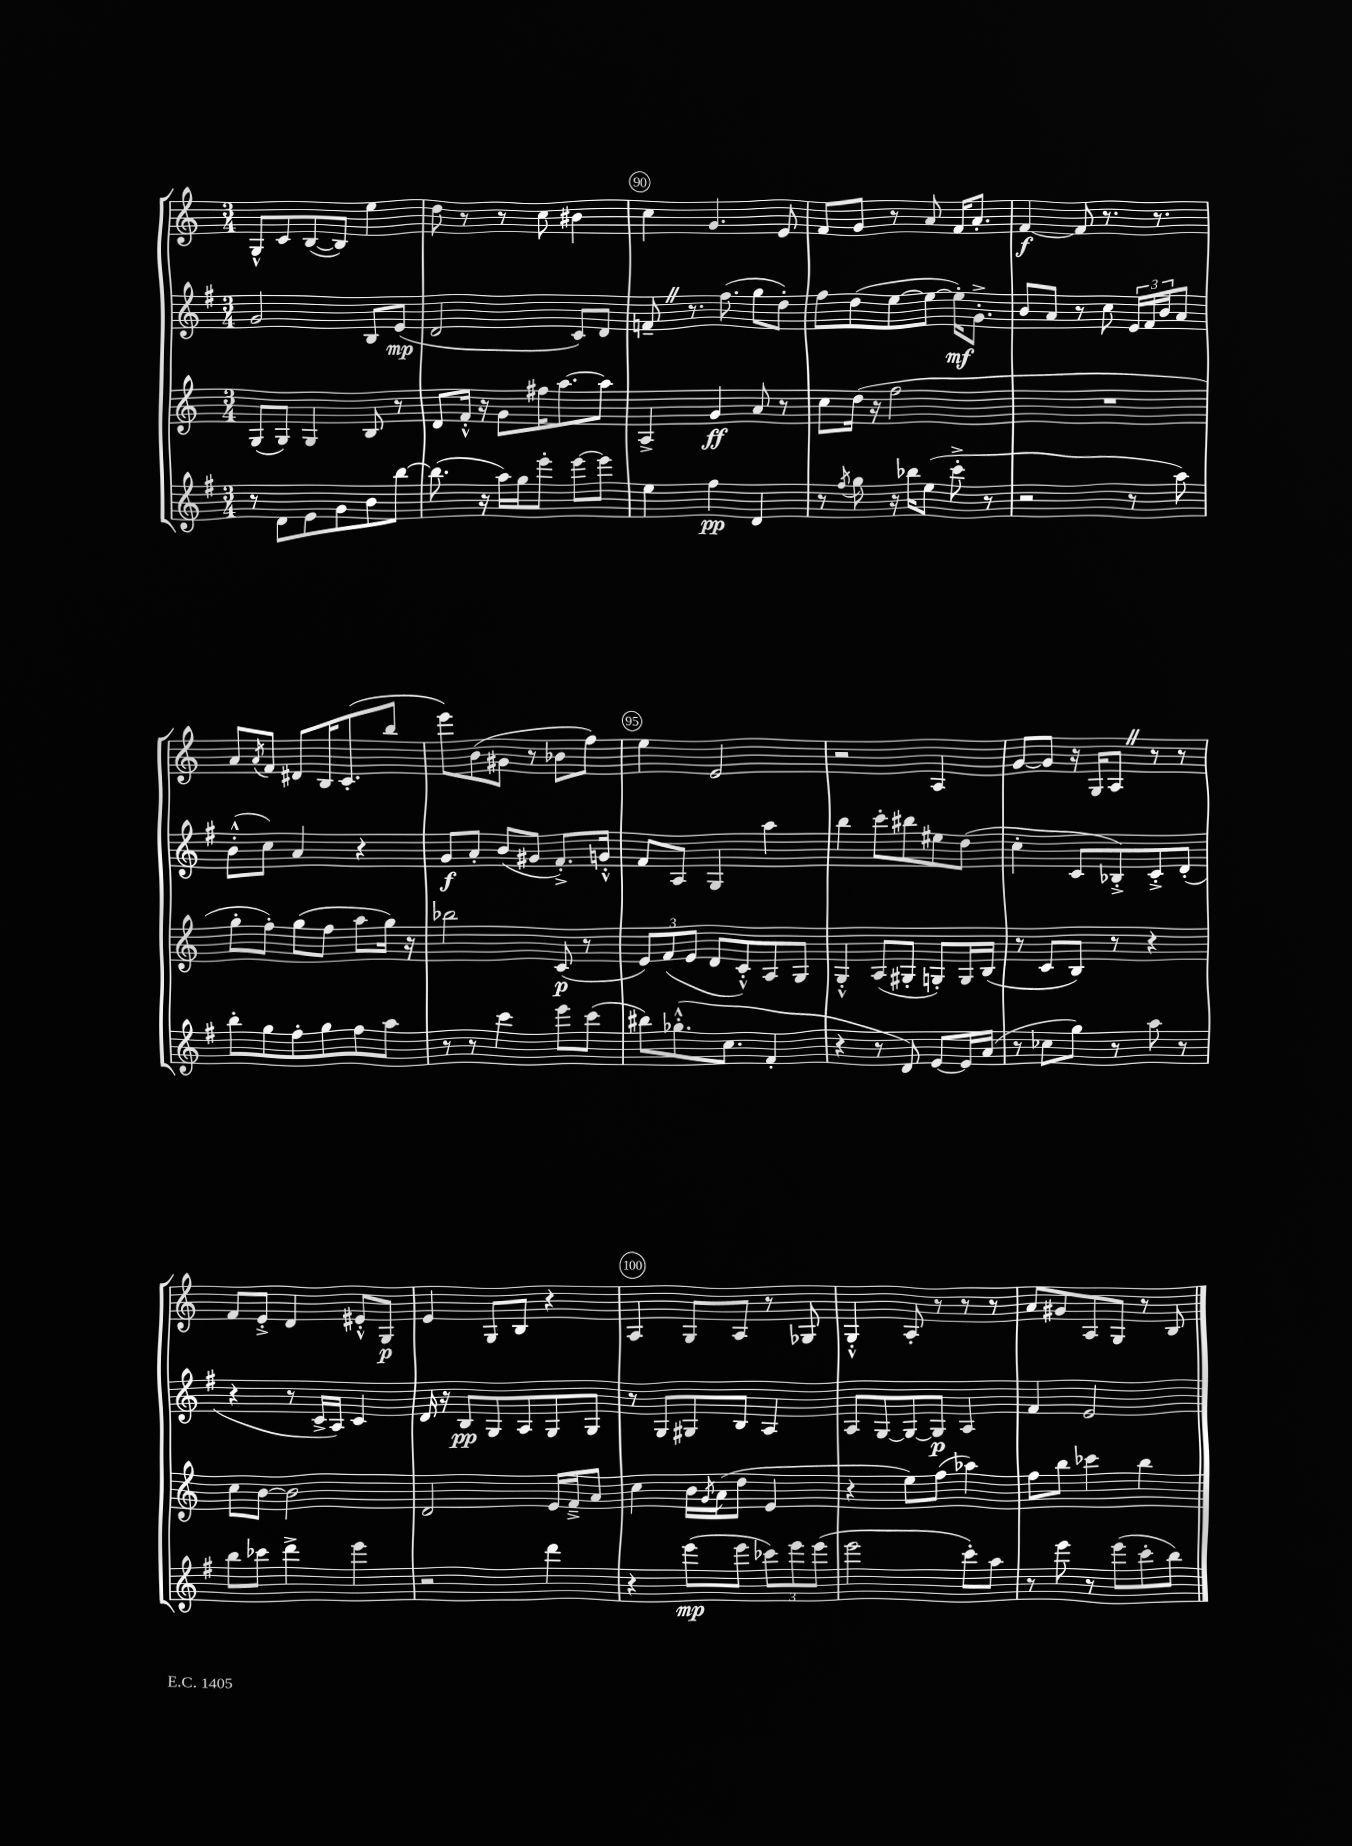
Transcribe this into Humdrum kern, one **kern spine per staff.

**kern	**kern	**kern	**kern
*staff4	*staff3	*staff2	*staff1
*clefG2	*clefG2	*clefG2	*clefG2
*k[f#]	*k[]	*k[f#]	*k[]
*M3/4	*M3/4	*M3/4	*M3/4
8r	(8G	2g	8G^^
8d	8G)	.	8c
8e	4G	.	([8B
8g	.	.	8B])
8b	8B	8B	4ee
[8bb	8r	(8e	.
=	=	=	=
(8.bb]	8d	2d	8dd
.	16f'^^	.	8r
16r	16r	.	.
16aa)	8g	.	8r
16gg	.	.	.
8eee'	16ff#	.	8cc
.	[8.aa	.	.
[8eee	.	8c)	4b#
8eee]	8aa]	8d	.
=	=	=	=
4ee	4A^	8f~	4cc
.	.	8.r	.
4ff#	4g	.	4.g
.	.	(8.ff#	.
4d	8a	8gg	.
.	8r	8dd')	8e
=	=	=	=
8r	8cc	8ff#	8f
8qff#	.	.	.
8gg	(16dd	(8dd	8g
.	16r	.	.
16r	2ff	[8ee	8r
16bb-	.	.	.
(8ee	.	8ee_	8a
8ccc'^	.	16ee'])	16f
.	.	8.g'^	8.a'
8r	.	.	.
=	=	=	=
2r	2.r	8b	[4f
.	.	8a	.
.	.	8r	8f]
.	.	8cc	8.r
8r	.	24e	.
.	.	24f#	.
.	.	.	8.r
.	.	24b	.
8aa)	.	8a	.
=	=	=	=
8bb'	8gg'	(8b'^^	8a
.	.	.	8qa
8gg	8ff')	8cc)	8f
8ff#'	(8gg	4a	8d#
8gg	8ff	.	16B
.	.	.	(8.c'
8ff#	8aa	4r	.
8aa	16gg)	.	8bb
.	16r	.	.
=	=	=	=
8r	2bb-	8g	8eee)
8r	.	8a'	(8b
4ccc	.	(8b	8g#
.	.	8g#	8r
8eee	(8c	8.f#'^)	8b-
(8ccc	8r	.	8ff)
.	.	16g'^^	.
=	=	=	=
8bb#)	12e)	8f#	4ee
.	(12f	.	.
(8.gg-'^^	.	8A	.
.	12e	.	.
.	8d	4G	2e
8.cc	.	.	.
.	8c'^^)	.	.
4f#'	8A	4aa	.
.	8G	.	.
=	=	=	=
4r	4G'^^	4bb	2r
8r	(8A	8ccc'	.
8d)	8G#'	8bb#	.
[8e	8G')	8ee#	4A
16e]	16G	(8dd	.
(16a	(16B	.	.
=	=	=	=
8r	8r	4cc'	[8g
8cc-	8c	.	8g]
8gg)	8B)	8c	16r
.	.	.	16G
8r	8r	8B-'^)	8A
8aa	4r	8c'^	8r
8r	.	(8d'	8r
=	=	=	=
8bb	8cc	4r	8f
8ccc-	[8b	.	8e'^
4ddd^	2b]	8r	4d
.	.	16c^	.
.	.	16A)	.
4eee	.	4c	8e#'^^
.	.	.	8G
=	=	=	=
2r	2d	16d	4e
.	.	16r	.
.	.	8B	.
.	.	8G	8G
.	.	8A	8B
4ddd	16e	8G	4r
.	16f~^	.	.
.	8a	8G	.
=	=	=	=
4r	4cc	8r	4A
.	.	8G	.
(8eee	16b	8G#	8G
.	8qg	.	.
.	(16a	.	.
8eee	8dd	8B	8A
12ccc-)	4e	4A	8r
12eee	.	.	.
.	.	.	8G-
(12eee	.	.	.
=	=	=	=
2eee	4r	8A	4G'^^
.	.	[8G	.
.	8ee)	8G_	8A'
.	(8ff	8G]	8r
8ccc')	4aa-)	4A	8r
8aa	.	.	8r
=	=	=	=
8r	8ff	4f#	8a
8eee	8bb	.	8g#
8r	4ccc-	2e	8A
(8eee	.	.	8G
8ccc'	4bb	.	8r
8bb)	.	.	8B
==	==	==	==
*-	*-	*-	*-
